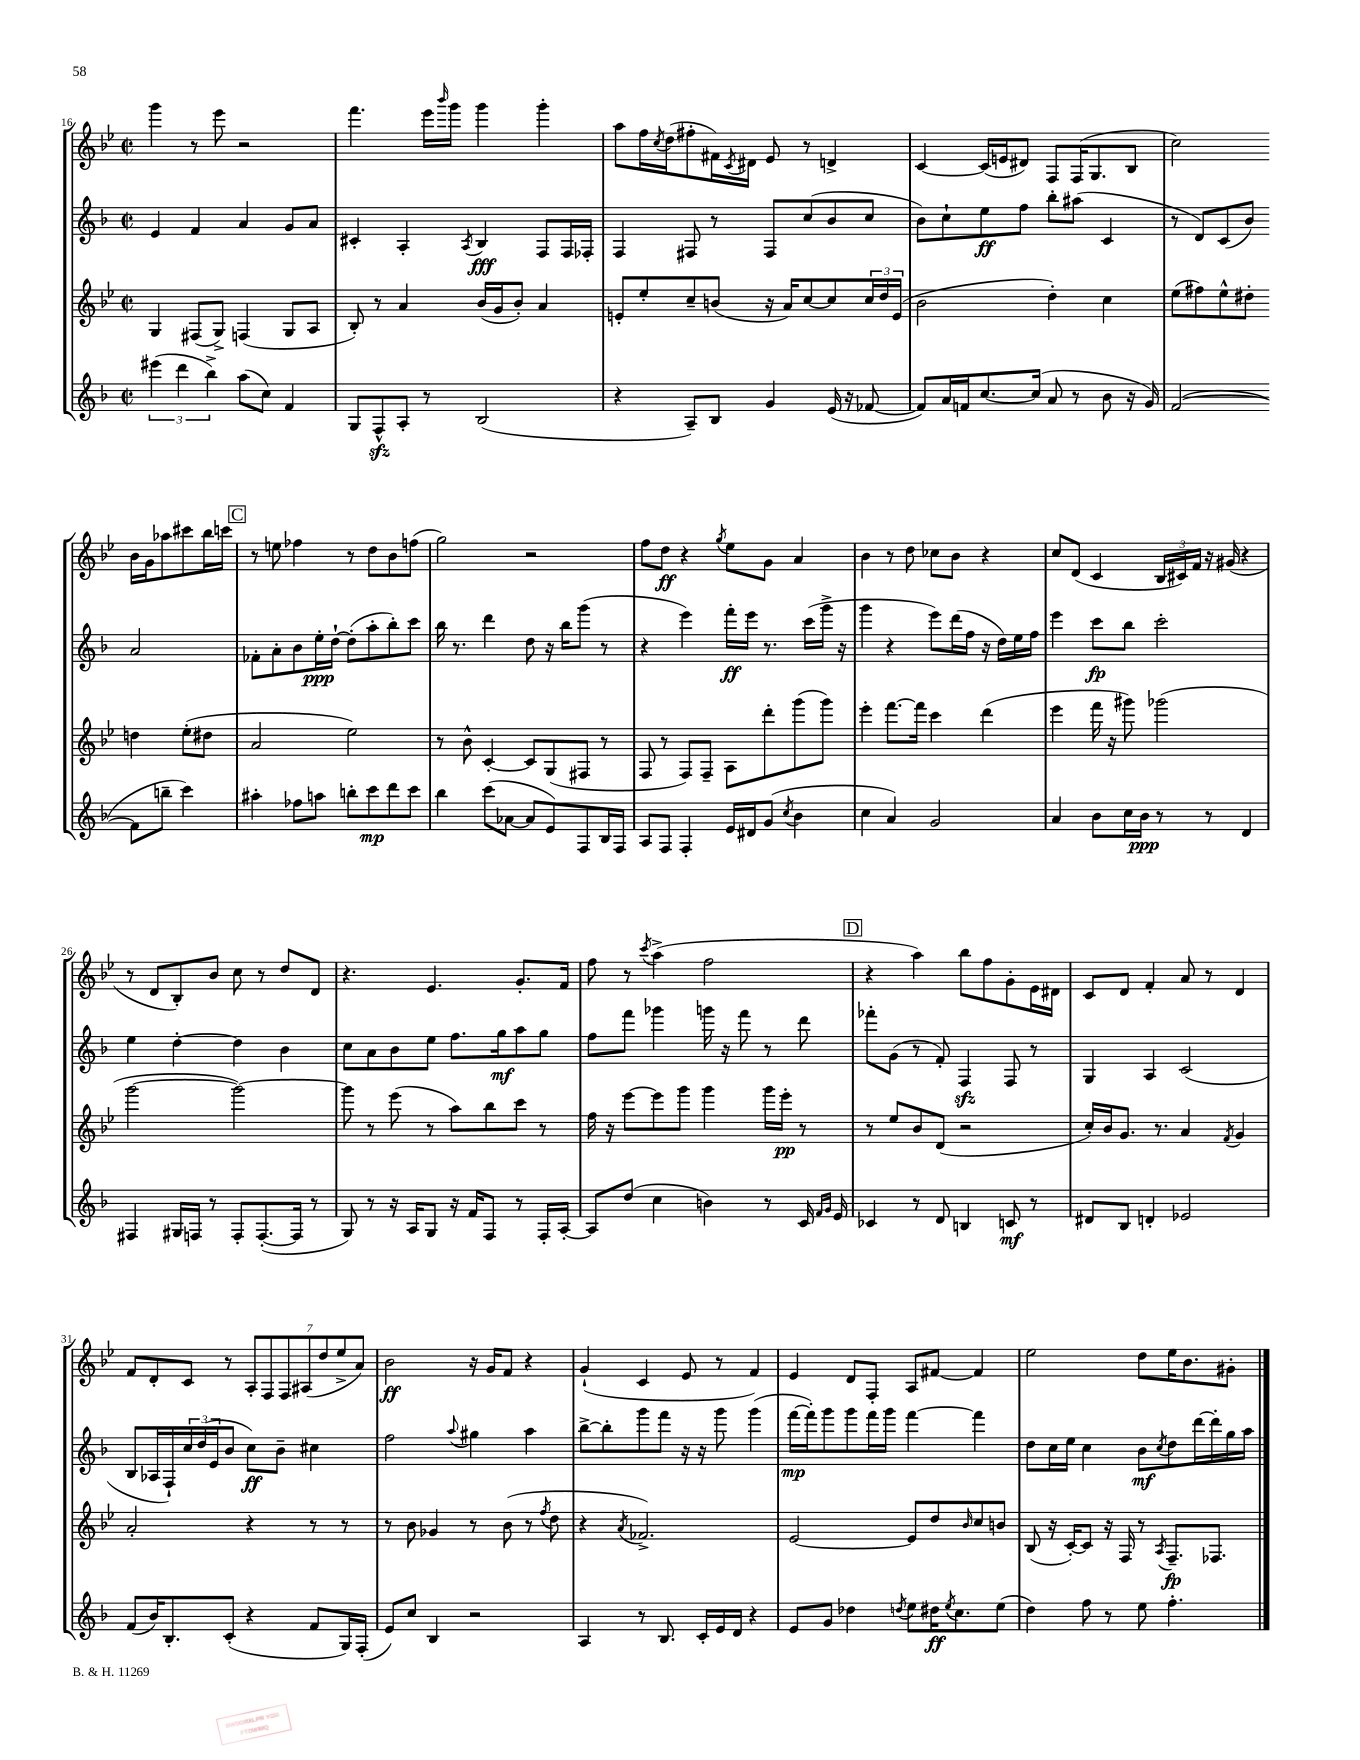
<<
\new StaffGroup <<
\new Staff = "s0" {
    \clef treble \key bes \major \defaultTimeSignature \time 2/2
    g'''4 r8 ees'''8 r2 |
    f'''4. ees'''16 \grace { bes'''16 } g'''16 g'''4 g'''4-. |
    a''8 f''16 \acciaccatura { c''8 } d''16( fis''8-. fis'16) \acciaccatura { c'8 } dis'16 ees'8 r8 d'4-> |
    c'4~ c'16( e'16 dis'8) f8 f16( g8. bes8 |
    c''2) bes'16 g'16 aes''8 cis'''8 bes''16 c'''16 |
    \mark \markup { \box "C" } r8 e''8 fes''4 r8 d''8 bes'8 f''8( |
    g''2) r2 |
    f''8 d''8\ff r4 \acciaccatura { g''8 } ees''8 g'8 a'4 |
    bes'4 r8 d''8 ces''8 bes'8 r4 |
    c''8 d'8( c'4 \tuplet 3/2 { bes16 cis'16) f'16 } r16 gis'16( r4 |
    r8 d'8 bes8-.) bes'8 c''8 r8 d''8 d'8 |
    r4. ees'4. g'8.-. f'16 |
    f''8 r8 \acciaccatura { c'''8 } a''4->( f''2 |
    \mark \markup { \box "D" } r4 a''4) bes''8 f''8 g'8-. ees'16 dis'16 |
    c'8 d'8 f'4-. a'8 r8 d'4 |
    f'8 d'8-. c'8 r8 \tuplet 7/4 { a8-. f8 f8 ais8( d''8 ees''8-> a'8) } |
    bes'2\ff r16 g'16 f'8 r4 |
    g'4-!( c'4 ees'8 r8 f'4) |
    ees'4 d'8 f8-. a8 fis'8~ fis'4 |
    ees''2 d''8 ees''16 bes'8. gis'8-. \bar "|." |
}
\new Staff = "s1" {
    \clef treble \key f \major \defaultTimeSignature \time 2/2
    e'4 f'4 a'4 g'8 a'8 |
    cis'4-. a4-. \acciaccatura { a8 } bes4\fff f8 f16 fes16-. |
    f4 fis8 r8 fis8 c''8( bes'8 c''8 |
    bes'8) c''8-! e''8\ff f''8 bes''8-. ais''8( c'4 |
    r8 d'8) c'8( bes'8) a'2 |
    \mark \markup { \box "C" } fes'8-. a'8-. bes'8 e''16-.\ppp d''16~-! d''8-.( a''8-. bes''8-.) c'''8 |
    bes''16 r8. d'''4 d''8 r16 bes''16 g'''8( r8 |
    r4 e'''4) f'''16-.\ff e'''16 r8. c'''16( g'''16-> r16 |
    g'''4 r4 e'''8) d'''16( f''16 r16 d''16) e''16 f''16 |
    e'''4 c'''8\fp bes''8 c'''2-. |
    e''4 d''4~-. d''4 bes'4 |
    c''8 a'8 bes'8 e''8 f''8. g''16\mf a''8 g''8 |
    f''8 f'''8 ges'''4 g'''16 r16 f'''8 r8 d'''8 |
    \mark \markup { \box "D" } fes'''8-. g'8( r8 f'8-.) f4\sfz f8 r8 |
    g4 a4 c'2( |
    bes8 aes16 f16-!) \tuplet 3/2 { c''16 d''16( e'16 } bes'8 c''8\ff) bes'8-- cis''4 |
    f''2 \appoggiatura { a''8 } gis''4 a''4 |
    bes''8~-> bes''8-. g'''8 f'''8 r16 r16 g'''8 g'''4( |
    f'''16~\mp f'''16-.) g'''8 g'''8 f'''16 g'''16 f'''4~ f'''4 |
    d''8 c''16 e''16 c''4 bes'8\mf \acciaccatura { c''8 } d''8 d'''16~ d'''16-. g''16 a''16 \bar "|." |
}
\new Staff = "s2" {
    \clef treble \key bes \major \defaultTimeSignature \time 2/2
    g4 fis8( g8->) f4( g8 a8 |
    bes8-.) r8 a'4 bes'16( g'16 bes'8-.) a'4 |
    e'8-. ees''8-. c''8-- b'8( r16 a'16) c''8~ c''8 \tuplet 3/2 { c''16 d''16 e'16( } |
    bes'2 d''4-.) c''4 |
    ees''8( fis''8) ees''8-^ dis''8-. d''4 ees''8-.( dis''8 |
    \mark \markup { \box "C" } a'2 ees''2) |
    r8 bes'8-^ c'4~-. c'8 g8( fis8 r8 |
    f8 r8 f8) f8-- a8 d'''8-. g'''8( g'''8) |
    ees'''4-. f'''8.~ f'''16 c'''4 d'''4( |
    ees'''4 f'''16 r16 gis'''8) ges'''2( |
    g'''2~ g'''2~) |
    g'''8 r8 ees'''8( r8 a''8) bes''8 c'''8 r8 |
    f''16 r16 ees'''8~ ees'''8 g'''8 g'''4 g'''16 ees'''16-.\pp r8 |
    \mark \markup { \box "D" } r8 ees''8 bes'8 d'8( r2 |
    c''16-.) bes'16 g'8. r8. a'4 \acciaccatura { f'8 } g'4 |
    a'2-. r4 r8 r8 |
    r8 bes'8 ges'4 r8 bes'8( r8 \acciaccatura { f''8 } d''8 |
    r4 \acciaccatura { a'8 } fes'2.->) |
    ees'2~ ees'8 d''8 \grace { bes'16 } c''8 b'8 |
    bes8( r16 c'16~-.) c'8 r16 f16 r8 \acciaccatura { a8 } f8.--\fp fes8. \bar "|." |
}
\new Staff = "s3" {
    \clef treble \key f \major \defaultTimeSignature \time 2/2
    \tuplet 3/2 { eis'''4( d'''4 bes''4->) } a''8( c''8) f'4 |
    g8 f8-^\sfz a8-. r8 bes2( |
    r4 a8--) bes8 g'4 e'16( r16 fes'8~ |
    fes'8) a'16 f'16 c''8.~ c''16( a'8 r8 bes'8 r16 g'16) |
    f'2~( f'8 b''8-- c'''4) |
    \mark \markup { \box "C" } ais''4-. fes''8 a''8 b''8-. c'''8\mp d'''8 c'''8 |
    bes''4 c'''8( aes'8~ aes'8 e'8) f8 bes16 f16 |
    a8 f8 f4-. e'16 dis'16 g'8( \acciaccatura { c''8 } bes'4 |
    c''4 a'4) g'2 |
    a'4 bes'8 c''16 bes'16\ppp r8 r8 d'4 |
    fis4 gis16 f16 r8 f8-. f8.~-.( f16 r8 |
    g8) r8 r16 a16 g8 r16 f'16 f8 r8 f16-. a16~-. |
    a8 d''8( c''4 b'4) r8 c'16 \grace { f'16 g'16 } e'16 |
    \mark \markup { \box "D" } ces'4 r8 d'8 b4 c'8\mf r8 |
    dis'8 bes8 d'4-. ees'2 |
    f'8( bes'16) bes8.-. c'8-.( r4 f'8 g16) f16-.( |
    e'8) c''8 bes4 r2 |
    a4 r8 bes8. c'16-. e'16 d'16 r4 |
    e'8 g'8 des''4 \acciaccatura { d''8 } e''8 dis''16\ff \acciaccatura { e''8 } c''8. e''8( |
    d''4) f''8 r8 e''8 f''4.-. \bar "|." |
}
>>
>>
\layout { \context { \Score currentBarNumber = #16 } }
